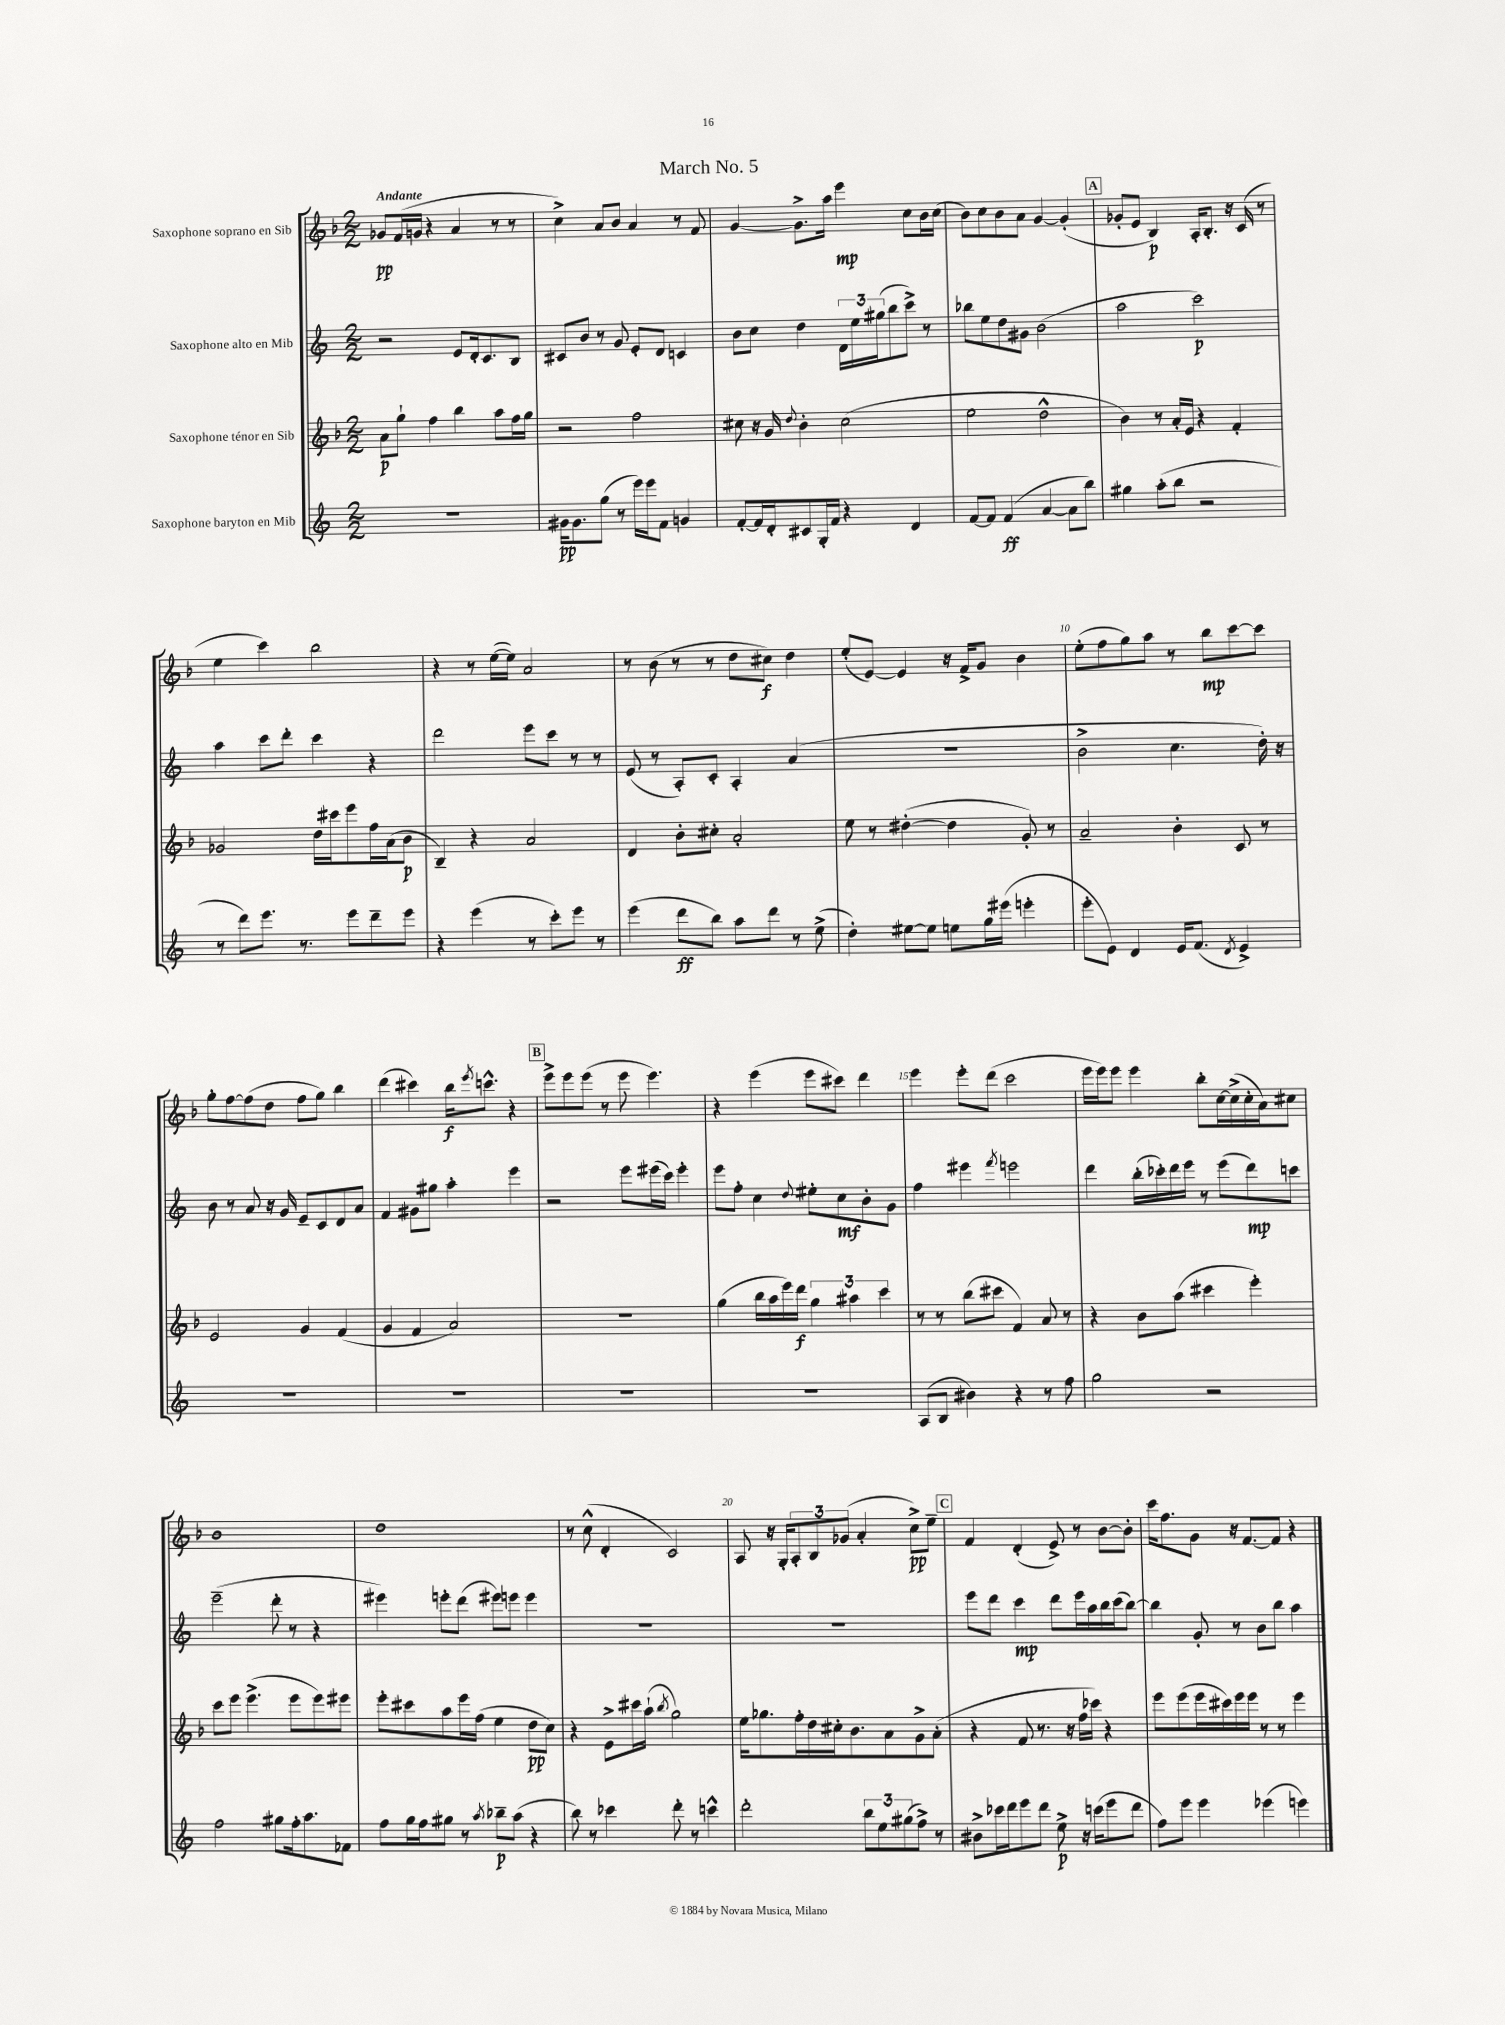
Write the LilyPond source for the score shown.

\header { title = "March No. 5" }
<<
\new StaffGroup <<
\new Staff = "s0" \with { instrumentName = "Saxophone soprano en Sib" } {
    \clef treble \key f \major \numericTimeSignature \time 2/2 \tempo "Andante"
    ges'8\pp f'16( g'16 r4 a'4 r8 r8 |
    c''4->) a'8 bes'8 a'4 r8 f'8 |
    g'4~ g'8.-> a''16 e'''4\mp c''8 bes'16 c''16( |
    bes'8) c''8 bes'8 a'8 g'4~ g'4-.( |
    \mark \markup { \box "A" } ges'8-. e'8 bes4\p) a16-. bes8.-. r16 c'16( r8 |
    e''4 c'''4) bes''2 |
    r4 r8 e''16~( e''16) a'2 |
    r8 bes'8( r8 r8 d''8 cis''8\f) d''4 |
    e''8-.( e'8~) e'4 r16 f'16-> g'8 bes'4 |
    e''8-.( f''8 g''8) a''8 r8 bes''8\mp c'''8~ c'''8 |
    g''8-. f''8~ f''8( d''8 f''8 g''8) bes''4 |
    d'''4( cis'''4) bes''16\f \acciaccatura { e'''8 } c'''8.-^ r4 |
    \mark \markup { \box "B" } e'''8-> e'''8 e'''8( r8 e'''8 e'''4.) |
    r4 e'''4( e'''8 cis'''8) d'''4 |
    e'''4 e'''8-. d'''8( c'''2 |
    e'''16 e'''16) e'''8 e'''4 bes''8-. c''16~ c''16->( c''16-. a'16) cis''8 |
    bes'1 |
    d''1 |
    r8 c''8-^( d'4-. c'2) |
    a8 r16 g16-. \tuplet 3/2 { a8-. bes8 ges'8( } a'4-. c''8->\pp) e''8-- |
    \mark \markup { \box "C" } f'4 d'4-.( e'8->) r8 bes'8~ bes'8-. |
    c'''16 f''8. g'8 r16 f'8.~ f'8 r4 \bar "|." |
}
\new Staff = "s1" \with { instrumentName = "Saxophone alto en Mib" } {
    \clef treble \key c \major \numericTimeSignature \time 2/2
    r2 e'8 d'16-. c'8. b8 |
    cis'8 b'8 r8 g'8 e'8-. d'8 c'4 |
    b'8 c''8 d''4 \tuplet 3/2 { d'16 e''16 gis''16( } b''8 c'''8->) r8 |
    bes''8 e''8 d''8 gis'8 b'2( |
    \mark \markup { \box "A" } a''2 c'''2\p) |
    a''4 c'''8 d'''8-. c'''4 r4 |
    d'''2 e'''8 c'''8 r8 r8 |
    e'8( r8 a8-.) c'8-. a4-. a'4( |
    R1 |
    b'2-> c''4. d''16-.) r16 |
    b'8 r8 a'8 r16 g'16 e'8-- c'8 d'8 a'8 |
    f'4 gis'8 gis''8 a''4-. e'''4 |
    \mark \markup { \box "B" } r2 e'''8 eis'''16( c'''16) eis'''4-. |
    e'''8 f''8-. c''4 \appoggiatura { d''8 } eis''8-. c''8\mf b'8-. g'8 |
    f''4 eis'''4 \acciaccatura { f'''8 } e'''2 |
    d'''4 b''16-.( ces'''16-.) d'''16 e'''16 r8 e'''8( d'''8\mp) c'''8 |
    e'''2--( d'''8-. r8 r4 |
    eis'''4) e'''8-. d'''8( eis'''8) e'''8 e'''4 |
    R1 |
    R1 |
    \mark \markup { \box "C" } e'''8 d'''8 c'''4\mp d'''8 e'''16 a''16 b''16 c'''16( b''8~) |
    b''4 g'8-. r8 b'8 b''8 a''4 \bar "|." |
}
\new Staff = "s2" \with { instrumentName = "Saxophone ténor en Sib" } {
    \clef treble \key f \major \numericTimeSignature \time 2/2
    a'8\p g''8-! f''4 bes''4 a''8 f''16 g''16 |
    r2 f''2 |
    cis''8 r16 g'16 \appoggiatura { d''8 } bes'4-. cis''2( |
    e''2 d''2-^ |
    \mark \markup { \box "A" } bes'4) r8 a'16-. e'16 r4 f'4-. |
    ges'2 d''16 cis'''16 e'''8 f''16 a'16( bes'8\p |
    bes4--) r4 a'2 |
    d'4 bes'8-. cis''8-. a'2-. |
    e''8 r8 dis''4~-.( dis''4 g'8-.) r8 |
    a'2-- bes'4-. c'8 r8 |
    e'2 g'4 f'4( |
    g'4 f'4 a'2) |
    \mark \markup { \box "B" } R1 |
    g''4( bes''16 a''16 e'''16) d'''16\f \tuplet 3/2 { g''4 ais''4 c'''4 } |
    r8 r8 bes''8( cis'''8 f'4) a'8 r8 |
    r4 bes'8 a''8( cis'''4 e'''4-.) |
    c'''8 e'''8 e'''4.->( e'''8 e'''8) eis'''8 |
    e'''8-. cis'''8 a''8 e'''16 f''16( e''4 d''8\pp c''8) |
    r4 e'8-> cis'''16 a''16-!( \acciaccatura { bes''8 } g''2) |
    e''16 ges''8. f''16-. d''16 cis''16-. bes'8. a'8 g'8-> a'8-.( |
    \mark \markup { \box "C" } r4 f'8 r8. r16 f''16 ces'''16) r4 |
    e'''8 e'''8( e'''16 cis'''16) e'''16 e'''16 r8 r8 e'''4 \bar "|." |
}
\new Staff = "s3" \with { instrumentName = "Saxophone baryton en Mib" } {
    \clef treble \key c \major \numericTimeSignature \time 2/2
    R1 |
    gis'16\pp gis'8. g''8( r8 e'''16) e'''16 f'8 g'4 |
    f'8~-. f'16 d'16-. cis'8 g16-. f'16 r4 d'4 |
    f'8~ f'8 f'4\ff( a'4~ a'8 b''8) |
    \mark \markup { \box "A" } gis''4 a''8-.( b''8 r2 |
    r8 d'''8) e'''8. r8. e'''8 d'''8-- e'''8 |
    r4 e'''4( r8 c'''8-.) e'''8 r8 |
    e'''4( d'''8\ff b''8) a''8 d'''8 r8 e''8->( |
    d''4-.) eis''8~ eis''8 e''8 g''16 eis'''16( e'''4-. |
    e'''8-. e'8) d'4 e'16 f'8.( \acciaccatura { d'8 } e'4->) |
    R1 |
    R1 |
    \mark \markup { \box "B" } R1 |
    R1 |
    a8( b8 bis'4) r4 r8 f''8 |
    g''2 r2 |
    f''2 gis''8 f''16-. a''8. fes'8 |
    f''8 g''16 f''16 gis''8 r8 \acciaccatura { a''8 } bes''8--\p a''8( r4 |
    b''8) r8 ces'''4 d'''8-. r8 c'''4-^ |
    d'''2-. \tuplet 3/2 { b''8 e''8 gis''8( } f''8->) r8 |
    \mark \markup { \box "C" } bis'8-> ces'''16 d'''16 e'''8 d'''8 e''8->\p r16 c'''16( e'''8 d'''8 |
    f''8) e'''8 e'''4 ees'''4( e'''4) \bar "|." |
}
>>
>>
\layout { \context { \Score \override BarNumber.break-visibility = ##(#f #t #t) barNumberVisibility = #(every-nth-bar-number-visible 5) } }
